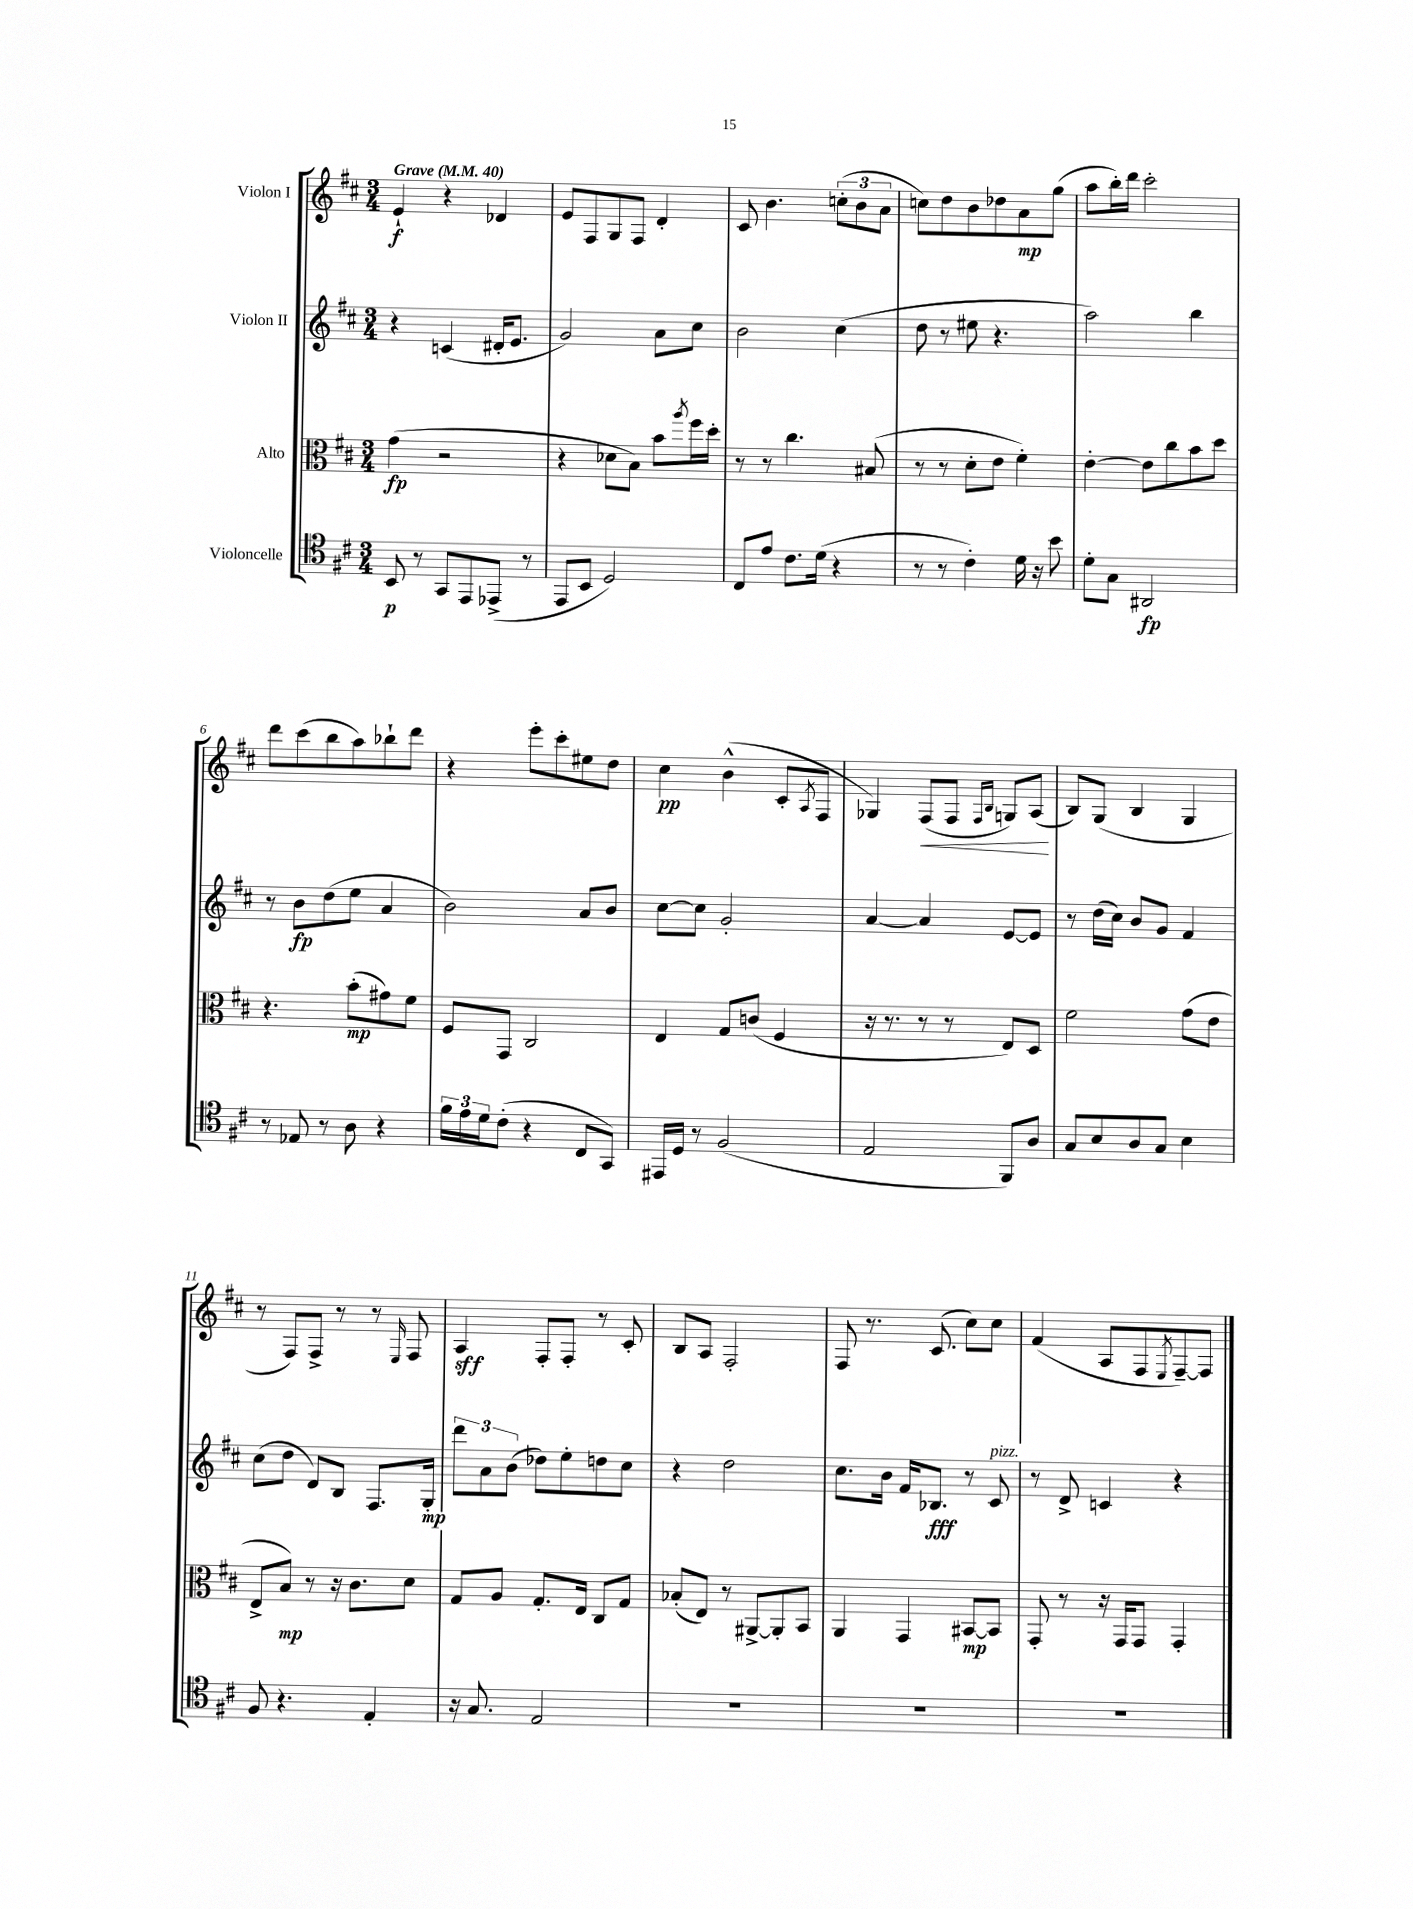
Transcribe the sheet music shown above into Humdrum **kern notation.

**kern	**kern	**kern	**kern
*staff4	*staff3	*staff2	*staff1
*clefC4	*clefC3	*clefG2	*clefG2
*k[f#c#]	*k[f#c#]	*k[f#c#]	*k[f#c#]
*M3/4	*M3/4	*M3/4	*M3/4
*MM40	*MM40	*MM40	*MM40
8BB	(4g	4r	4e`
8r	.	.	.
8GG	2r	(4c	4r
8EE	.	.	.
(8EE-^	.	16d#'	4d-
.	.	8.e	.
8r	.	.	.
=	=	=	=
8EE	4r	2g)	8e
8BB	.	.	8F#
2D)	8d-	.	8G
.	8B)	.	8F#
.	8b	8a	4d'
.	8qaa	.	.
.	16ff#	8cc#	.
.	16dd'	.	.
=	=	=	=
8C#	8r	2b	8c#
8e	8r	.	4.b
8.c#	4.cc#	.	.
(16d	.	.	.
4r	.	(4cc#	(12cc'
.	.	.	12b
.	(8B#	.	.
.	.	.	12a
=	=	=	=
8r	8r	8dd	8cc)
8r	8r	8r	8dd
4c#')	8d'	8ee#	8b
.	8e	4.r	8dd-
16d	4f#')	.	8a
16r	.	.	.
8b	.	.	(8gg
=	=	=	=
8d'	[4e'	2aa)	8aa
8G	.	.	16bb')
.	.	.	16ddd
2AA#	8e]	.	2ccc#'
.	8cc#	.	.
.	8b	4bb	.
.	8dd	.	.
=	=	=	=
8r	4.r	8r	8ddd
8E-	.	8b	(8ccc#
8r	.	(8dd	8bb
8A	(8b'	8ee	8aa)
4r	8g#)	4a	8bb-`
.	8f#	.	8ddd
=	=	=	=
24f#	8F#	2b)	4r
24e	.	.	.
24d	.	.	.
(8c#'	8GG	.	.
4r	2C#	.	8eee'
.	.	.	8ccc#'
8C#	.	8a	8ee#
8GG)	.	8b	8dd
=	=	=	=
16EE#	4E	[8cc#	4cc#
16D	.	.	.
8r	.	8cc#]	.
(2F#	8G	2g'	(4b^^
.	(8c	.	.
.	4F#	.	8c#'
.	.	.	8qA
.	.	.	8F#
=	=	=	=
2E	16r	[4a	4G-)
.	8.r	.	.
.	8r	4a]	(8F#
.	8r	.	8F#
.	.	.	16qqF#
.	.	.	16qqB
8FF#)	8E)	[8e	8G)
8A	8D	8e]	(8A
=	=	=	=
8G	2f#	8r	8B)
8B	.	(16dd	(8G
.	.	16cc#)	.
8A	.	8b	4B
8G	.	8g	.
4B	(8g	4f#	4G
.	8e	.	.
=	=	=	=
8F#	8E^	(8cc#	8r
4.r	8B)	8dd	8F#)
.	8r	8d)	8F#^
.	16r	8B	8r
.	8.c#	.	.
4E'	.	8.F#	8r
.	.	.	16qqE
.	8d	.	8F#
.	.	16G'	.
=	=	=	=
16r	8G	12ddd	4A
8.G	.	.	.
.	.	12a	.
.	8A	.	.
.	.	(12b	.
2E	8.G'	8dd-)	8F#'
.	.	8ee'	8F#'
.	16E	.	.
.	8C#	8dd	8r
.	8G	8cc#	8c#'
=	=	=	=
2.r	(8B-'	4r	8B
.	8E)	.	8A
.	8r	2dd	2F#'
.	[8AA#^	.	.
.	8AA#']	.	.
.	8BB	.	.
=	=	=	=
2.r	4AA	8.cc#	8F#
.	.	.	8.r
.	.	16b	.
.	4GG	16f#	.
.	.	8.B-	(8.c#
.	[8BB#	8r	8cc#)
.	8BB#]	8c#	8cc#
=	=	=	=
2.r	8GG'	8r	(4f#
.	8r	8d^	.
.	16r	4c	8A
.	16GG	.	.
.	8GG	.	8F#
.	.	.	8qE
.	4GG'	4r	[8F#~)
.	.	.	8F#]
==	==	==	==
*-	*-	*-	*-
